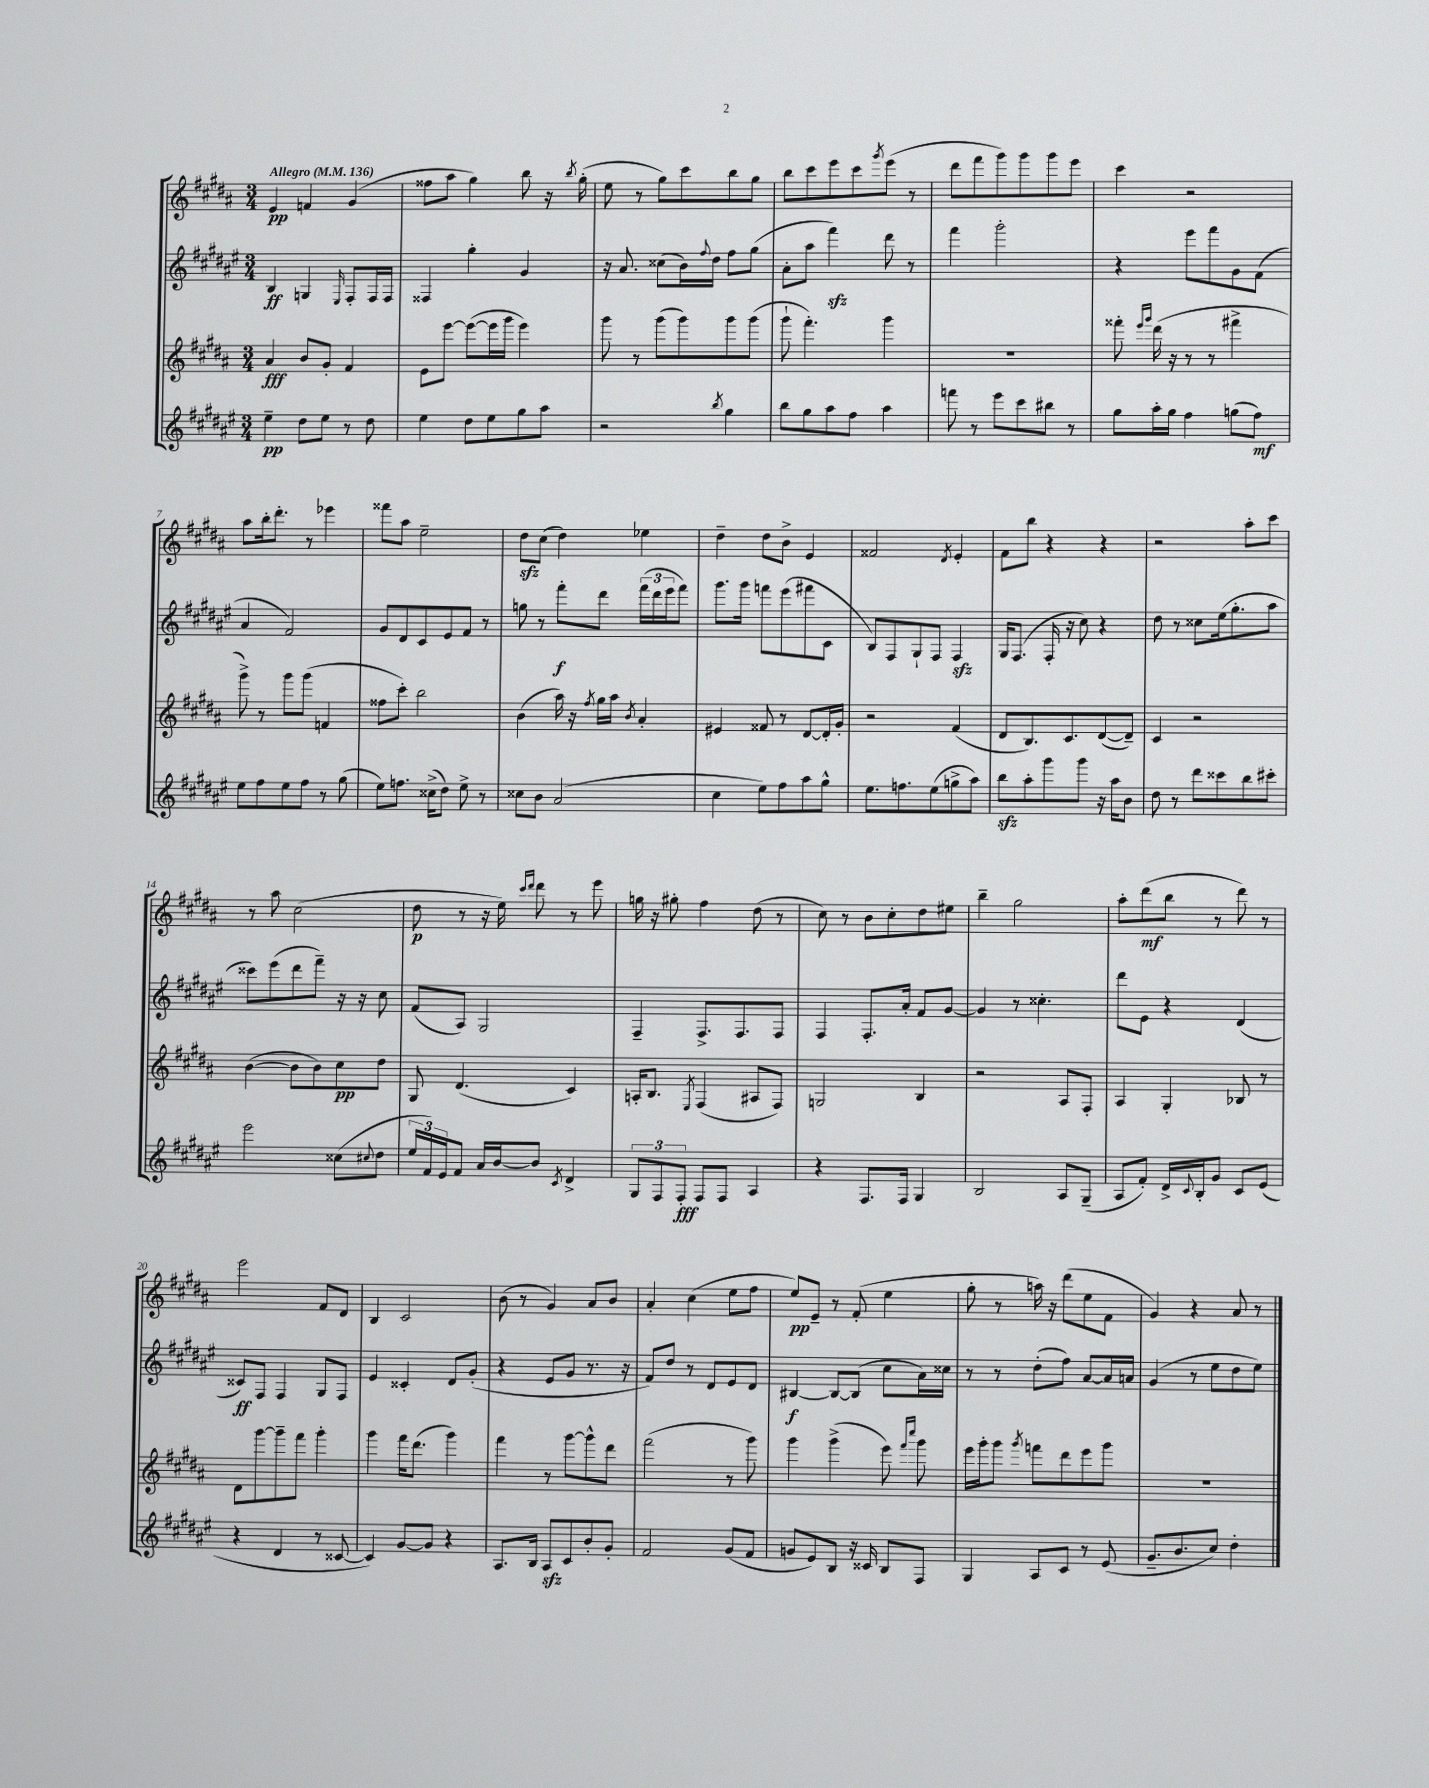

**kern	**kern	**kern	**kern
*staff4	*staff3	*staff2	*staff1
*clefG2	*clefG2	*clefG2	*clefG2
*k[f#c#g#d#a#e#]	*k[f#c#g#d#a#]	*k[f#c#g#d#a#e#]	*k[f#c#g#d#a#]
*M3/4	*M3/4	*M3/4	*M3/4
*MM136	*MM136	*MM136	*MM136
4ee#~	4a#	4B	4e
8dd#	8b	4G	4f
8ee#	8g#'	.	.
.	.	16qqE#	.
8r	4f#	8F#'	(4g#
8dd#	.	16F#	.
.	.	16F#	.
=	=	=	=
4ee#	8e	4F##	8ff##
.	[8eee	.	8aa#
8dd#	(8eee_	4gg#'	4gg#)
8ee#	16eee]	.	.
.	16ggg#	.	.
8gg#	4eee)	4g#	8bb
8aa#	.	.	16r
.	.	.	8qbb
.	.	.	(16gg#'
=	=	=	=
2r	8ggg#	16r	8ee
.	.	8.a#	.
.	8r	.	8r
.	(8ggg#	(8cc##	8gg#)
.	8ggg#)	16b)	8ccc#
.	.	8qqff#	.
.	.	16dd#	.
8qbb	.	.	.
4gg#	8ggg#	8ff#	8bb
.	(8ggg#	(8gg#	8gg#
=	=	=	=
8bb	8ggg#`	8a#'	8bb
8gg#	4.fff#')	8aa#	8ccc#
8aa#	.	4fff#)	8eee
8ff#	.	.	8ccc#
.	.	.	8qggg#
4aa#	4ggg#	8ddd#	(8eee
.	.	8r	8r
=	=	=	=
8fff	2.r	4fff#	8ddd#
8r	.	.	8fff#
8eee#	.	2ggg#'	8ggg#)
8ccc#	.	.	8ggg#
8bb#	.	.	8ggg#
8r	.	.	8eee
=	=	=	=
8gg#	8fff##'	4r	4ccc#
.	16qqeee	.	.
.	16qqggg#	.	.
16aa#'	(16ddd#	.	.
16gg#	16r	.	.
4ff#	8r	8eee#	2r
.	8r	8fff#	.
(8gg	4fff#^	8g#	.
8ff#)	.	(8f#	.
=	=	=	=
8ee#	8ggg#^)	4a#	8aa#
8ff#	8r	.	16bb'
.	.	.	8.ddd#'
8ee#	8ggg#	2f#)	.
8ff#	(8ggg#	.	8r
8r	4f	.	4eee-
(8gg#	.	.	.
=	=	=	=
8ee#)	8ff##	8g#	8fff##
8.ff	8ccc#')	8d#	8aa#
.	2bb	8c#	2ee~
(16cc##^	.	.	.
8dd#)	.	8e#	.
8ee#^	.	8f#	.
8r	.	8r	.
=	=	=	=
8cc##	(4b	8gg	8dd#
8b	.	8r	(8cc#
(2a#	16aa#)	8fff#'	4dd#)
.	16r	.	.
.	8qff#	.	.
.	16gg#	8ddd#	.
.	16aa#	.	.
.	8qb	.	.
.	4a#'	(24fff#	4ee-
.	.	24ddd#	.
.	.	24eee#	.
.	.	8fff#)	.
=	=	=	=
4cc#	4e#	8.ggg#	4dd#~
.	.	16ggg#	.
8ee#)	8f##	8fff	8dd#
8ff#	8r	(8eee#	8b^
8aa#	[8d#	8fff#	4e
8gg#^^	16d#']	8c#	.
.	16g#'	.	.
=	=	=	=
8.ee#	2r	8B)	2f##
.	.	8F#	.
8.ff	.	.	.
.	.	8G#`	.
(8ee#	.	8F#	.
.	.	.	8qd#
8gg^	(4f#	4F#	4e'
8aa#)	.	.	.
=	=	=	=
8bb	8d#	16G#	8f#
.	.	(8.F#	.
8aa#'	8.B)	.	8bb
8ggg#	.	16F#'	4r
.	8.c#	16r	.
8ggg#	.	8cc#)	.
16r	([8d#	4r	4r
16aa#	.	.	.
8b	8d#~])	.	.
=	=	=	=
8dd#	4c#	8dd#	2r
8r	.	8r	.
8ddd#	2r	8cc##	.
8ccc##	.	(16ee#	.
.	.	8.gg#'	.
8bb	.	.	8aa#'
8ccc#'	.	8aa#	8ccc#
=	=	=	=
2eee#	([4b	8ccc##)	8r
.	.	(8eee#	8aa#
.	8b]	8ddd#	(2cc#
.	8b)	8fff#~)	.
(8cc##	8cc#	16r	.
.	.	16r	.
8qqcc#	.	.	.
8dd#	8dd#	8cc#	.
=	=	=	=
24ee#	8G#	(8f#	8dd#
24f#)	.	.	.
24e#	.	.	.
8f#	(4.d#	8A#)	8r
16a#	.	2G#	16r
[16b	.	.	16ee)
.	.	.	16qqccc#
.	.	.	16qqddd#
8b]	.	.	8ddd#
8qc#	.	.	.
4d#^	4c#)	.	8r
.	.	.	8eee
=	=	=	=
12G#	16A'	4F#~	16gg
.	8.B	.	16r
12F#	.	.	.
.	.	.	8gg#'
12F#'	.	.	.
.	8qE	.	.
8F#	(4F#	8.F#^	4ff#
8F#	.	.	.
.	.	8.F#	.
4A#	8A#	.	(8dd#
.	8F#)	8F#	8r
=	=	=	=
4r	2G	4F#	8cc#)
.	.	.	8r
8.F#	.	8.F#'	8b
.	.	.	8cc#'
16F#	.	16a#'	.
4G#	4B	8f#	8dd#
.	.	[8g#	8ee#
=	=	=	=
2B	2r	4g#]	4bb~
.	.	8r	2gg#
.	.	4.cc##'	.
8A#	8A#	.	.
(8G#~	8F#'	.	.
=	=	=	=
8A#	4A#	8ddd#	8aa#'
8f#')	.	8e#	(8ddd#
16d#^	4G#'	4r	8bb
8qqc#	.	.	.
16B'	.	.	.
8g#	.	.	8r
8c#	8B-	(4d#	8ddd#)
(8e#	8r	.	8r
=	=	=	=
4r	8d#	8c##)	2eee
.	[8ggg#	8F#	.
4d#	8ggg#~]	4F#	.
.	8fff#	.	.
8r	4ggg#'	8G#	8f#
[8c##	.	8F#	8d#
=	=	=	=
4c##])	4ggg#	4e#	4B
[8g#	16fff#	4c##'	2c#
.	(8.ddd#	.	.
8g#]	.	.	.
4r	4ggg#)	8d#	.
.	.	(8g#'	.
=	=	=	=
8.A#	4fff#	4r	(8b
.	.	.	8r
16B	.	.	.
8A#	8r	8e#	4g#)
8c#	[8ggg#	8g#	.
8b'	8ggg#^^]	8.r	8a#
8g#'	8ddd#	.	8b
.	.	16r	.
=	=	=	=
2f#	(2fff#	8f#)	4a#'
.	.	8dd#	.
.	.	8r	(4cc#
.	.	8d#	.
(8g#	8r	8e#	8ee
8f#	8ggg#)	8d#	8ff#
=	=	=	=
8g	4ggg#	[4B#	8ee)
8e#)	.	.	8e~
8B	(4ggg#^	8B#_	8r
16r	.	(8B#]	(8f#'
16c##	.	.	.
8B	8eee)	8cc#	4ee
.	16qqfff#	.	.
.	16qqcccc#	.	.
8F#	8ggg#	16a#)	.
.	.	16cc##	.
=	=	=	=
4G#	16eee	8r	8gg#'
.	16ggg#'	.	.
.	8ggg#	8r	8r
.	8qggg#	.	.
8A#	8fff	(8dd#'	16aa)
.	.	.	16r
8c#	8ddd#	8ff#)	(8ddd#
8r	8eee	[8a#	8ee
(8e#	8ggg#	16a#]	8f#
.	.	16a	.
=	=	=	=
8.g#~	2.r	(4g#	4g#)
8.b	.	.	.
.	.	8r	4r
8cc#)	.	8ee#	.
4dd#'	.	8dd#	8a#
.	.	8ee#)	8r
==	==	==	==
*-	*-	*-	*-
